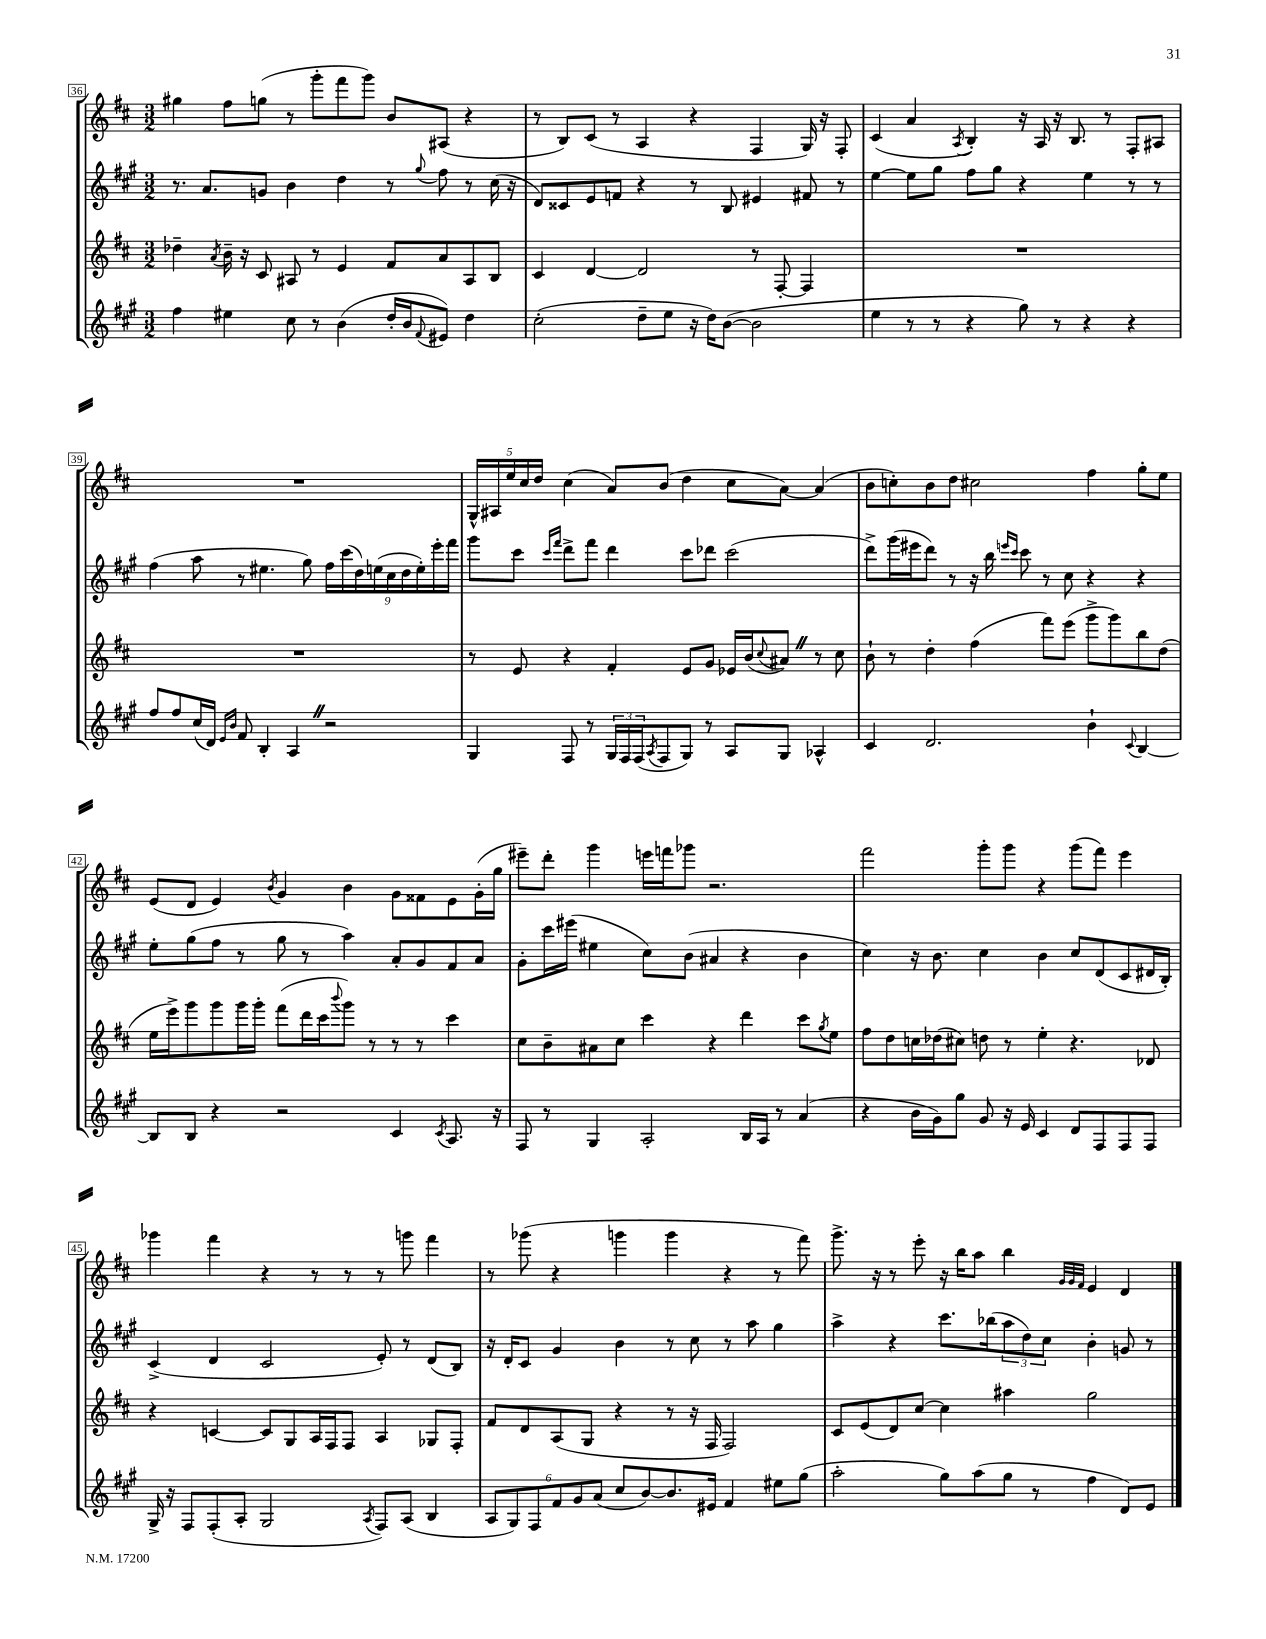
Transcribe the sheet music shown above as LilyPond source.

<<
\new StaffGroup <<
\new Staff = "s0" {
    \clef treble \key d \major \numericTimeSignature \time 3/2
    gis''4 fis''8 g''8( r8 g'''8-. fis'''8 g'''8) b'8 ais8( r4 |
    r8 b8) cis'8( r8 a4 r4 fis4 g16) r16 fis8-. |
    cis'4( a'4 \acciaccatura { a8 } b4-.) r16 a16 r16 b8. r8 fis8-. ais8 |
    R1. |
    \tuplet 5/4 { g16-^ ais16 e''16 cis''16 d''16 } cis''4( a'8) b'8( d''4 cis''8 a'8~) a'4( |
    b'8 c''8-.) b'8 d''8 cis''2 fis''4 g''8-. e''8 |
    e'8( d'8 e'4) \acciaccatura { b'8 } g'4 b'4 g'8 fisis'8 e'8 g'16-.( g''16 |
    eis'''8--) d'''8-. g'''4 e'''16 f'''16 ges'''8 r2. |
    fis'''2 g'''8-. g'''8 r4 g'''8( fis'''8) e'''4 |
    ges'''4 fis'''4 r4 r8 r8 r8 g'''8 fis'''4 |
    r8 ges'''8( r4 g'''4 g'''4 r4 r8 fis'''8) |
    g'''8.-> r16 r8 e'''8-. r16 b''16 a''8 b''4 \grace { g'32 g'32 fis'32 } e'4 d'4 \bar "|." |
}
\new Staff = "s1" {
    \clef treble \key a \major \numericTimeSignature \time 3/2
    r8. a'8. g'8 b'4 d''4 r8 \appoggiatura { gis''8 } fis''8 r8 cis''16( r16 |
    d'8) cisis'8 e'8 f'8 r4 r8 b8 eis'4 fis'8 r8 |
    e''4~ e''8 gis''8 fis''8 gis''8 r4 e''4 r8 r8 |
    fis''4( a''8 r8 eis''4. gis''8) \tuplet 9/8 { fis''16 cis'''16( d''16) e''16( cis''16 d''16 e''16-.) e'''16-. fis'''16 } |
    gis'''8 cis'''8 \grace { cis'''16 fis'''16 } d'''8-> fis'''8 d'''4 cis'''8 des'''8 cis'''2( |
    d'''8->) gis'''16( eis'''16 d'''8) r8 r16 b''16 \grace { e'''16 cis'''16 } cis'''8 r8 cis''8 r4 r4 |
    e''8-. gis''8( fis''8 r8 gis''8 r8 a''4) a'8-. gis'8 fis'8 a'8 |
    gis'8-. cis'''16 eis'''16( eis''4 cis''8) b'8( ais'4 r4 b'4 |
    cis''4) r16 b'8. cis''4 b'4 cis''8 d'8( cis'8 dis'16 b16-.) |
    cis'4->( d'4 cis'2 e'8-.) r8 d'8( b8) |
    r16 d'16-. cis'8 gis'4 b'4 r8 cis''8 r8 a''8 gis''4 |
    a''4-> r4 cis'''8. bes''16( \tuplet 3/2 { a''8 d''8) cis''8 } b'4-. g'8 r8 \bar "|." |
}
\new Staff = "s2" {
    \clef treble \key d \major \numericTimeSignature \time 3/2
    des''4-- \acciaccatura { a'8 } b'16-- r16 cis'8 ais8 r8 e'4 fis'8 a'8 ais8 b8 |
    cis'4 d'4~ d'2 r8 fis8~-. fis4 |
    R1. |
    R1. |
    r8 e'8 r4 fis'4-. e'8 g'8 ees'16 b'16( \appoggiatura { cis''8 } ais'8) \once \override BreathingSign.text = \markup { \musicglyph "scripts.caesura.straight" } \breathe r8 cis''8 |
    b'8-! r8 d''4-. fis''4( fis'''8) e'''8( g'''8-> g'''8) b''8 d''8( |
    e''16 e'''16->) g'''8 g'''8 g'''16 g'''16-. fis'''8( d'''16 cis'''16 \appoggiatura { b'''8 } g'''8) r8 r8 r8 cis'''4 |
    cis''8 b'8-- ais'8 cis''8 cis'''4 r4 d'''4 cis'''8 \acciaccatura { g''8 } e''8 |
    fis''8 d''8 c''16 des''16( cis''8) d''8 r8 e''4-. r4. des'8 |
    r4 c'4~ c'8 g8 a16 fis16 fis8 a4 ges8 fis8-. |
    fis'8 d'8 a8( g8 r4 r8 r16 fis16 fis2) |
    cis'8 e'8( d'8) cis''8~ cis''4 ais''4 g''2 \bar "|." |
}
\new Staff = "s3" {
    \clef treble \key a \major \numericTimeSignature \time 3/2
    fis''4 eis''4 cis''8 r8 b'4( d''16-. b'16 \appoggiatura { fis'8 } eis'8) d''4 |
    cis''2-.( d''8-- e''8 r16 d''16) b'8~( b'2 |
    e''4 r8 r8 r4 gis''8) r8 r4 r4 |
    fis''8 fis''8 cis''16( d'16) \grace { e'16 b'16 } fis'8 b4-. a4 \once \override BreathingSign.text = \markup { \musicglyph "scripts.caesura.straight" } \breathe r2 |
    gis4 fis8 r8 \tuplet 3/2 { gis16 fis16 fis16( } \acciaccatura { a8 } fis8 gis8) r8 a8 gis8 aes4-^ |
    cis'4 d'2. b'4-! \appoggiatura { cis'8 } b4~ |
    b8 b8 r4 r2 cis'4 \acciaccatura { cis'8 } a8. r16 |
    fis8 r8 gis4 a2-. b16 a16 r8 a'4( |
    r4 b'16 gis'16) gis''8 gis'8 r16 e'16 cis'4 d'8 fis8 fis8 fis8 |
    gis16-> r16 fis8 fis8-.( a8-. gis2 \acciaccatura { a8 } fis8) a8( b4 |
    \tuplet 6/4 { a8 gis8) fis8 fis'8 gis'8 a'8( } cis''8 b'8~) b'8. eis'16 fis'4 eis''8 gis''8( |
    a''2-. gis''8) a''8( gis''8 r8 fis''4 d'8) e'8 \bar "|." |
}
>>
>>
\layout { \context { \Score currentBarNumber = #36 \override BarNumber.stencil = #(make-stencil-boxer 0.1 0.3 ly:text-interface::print) } }
